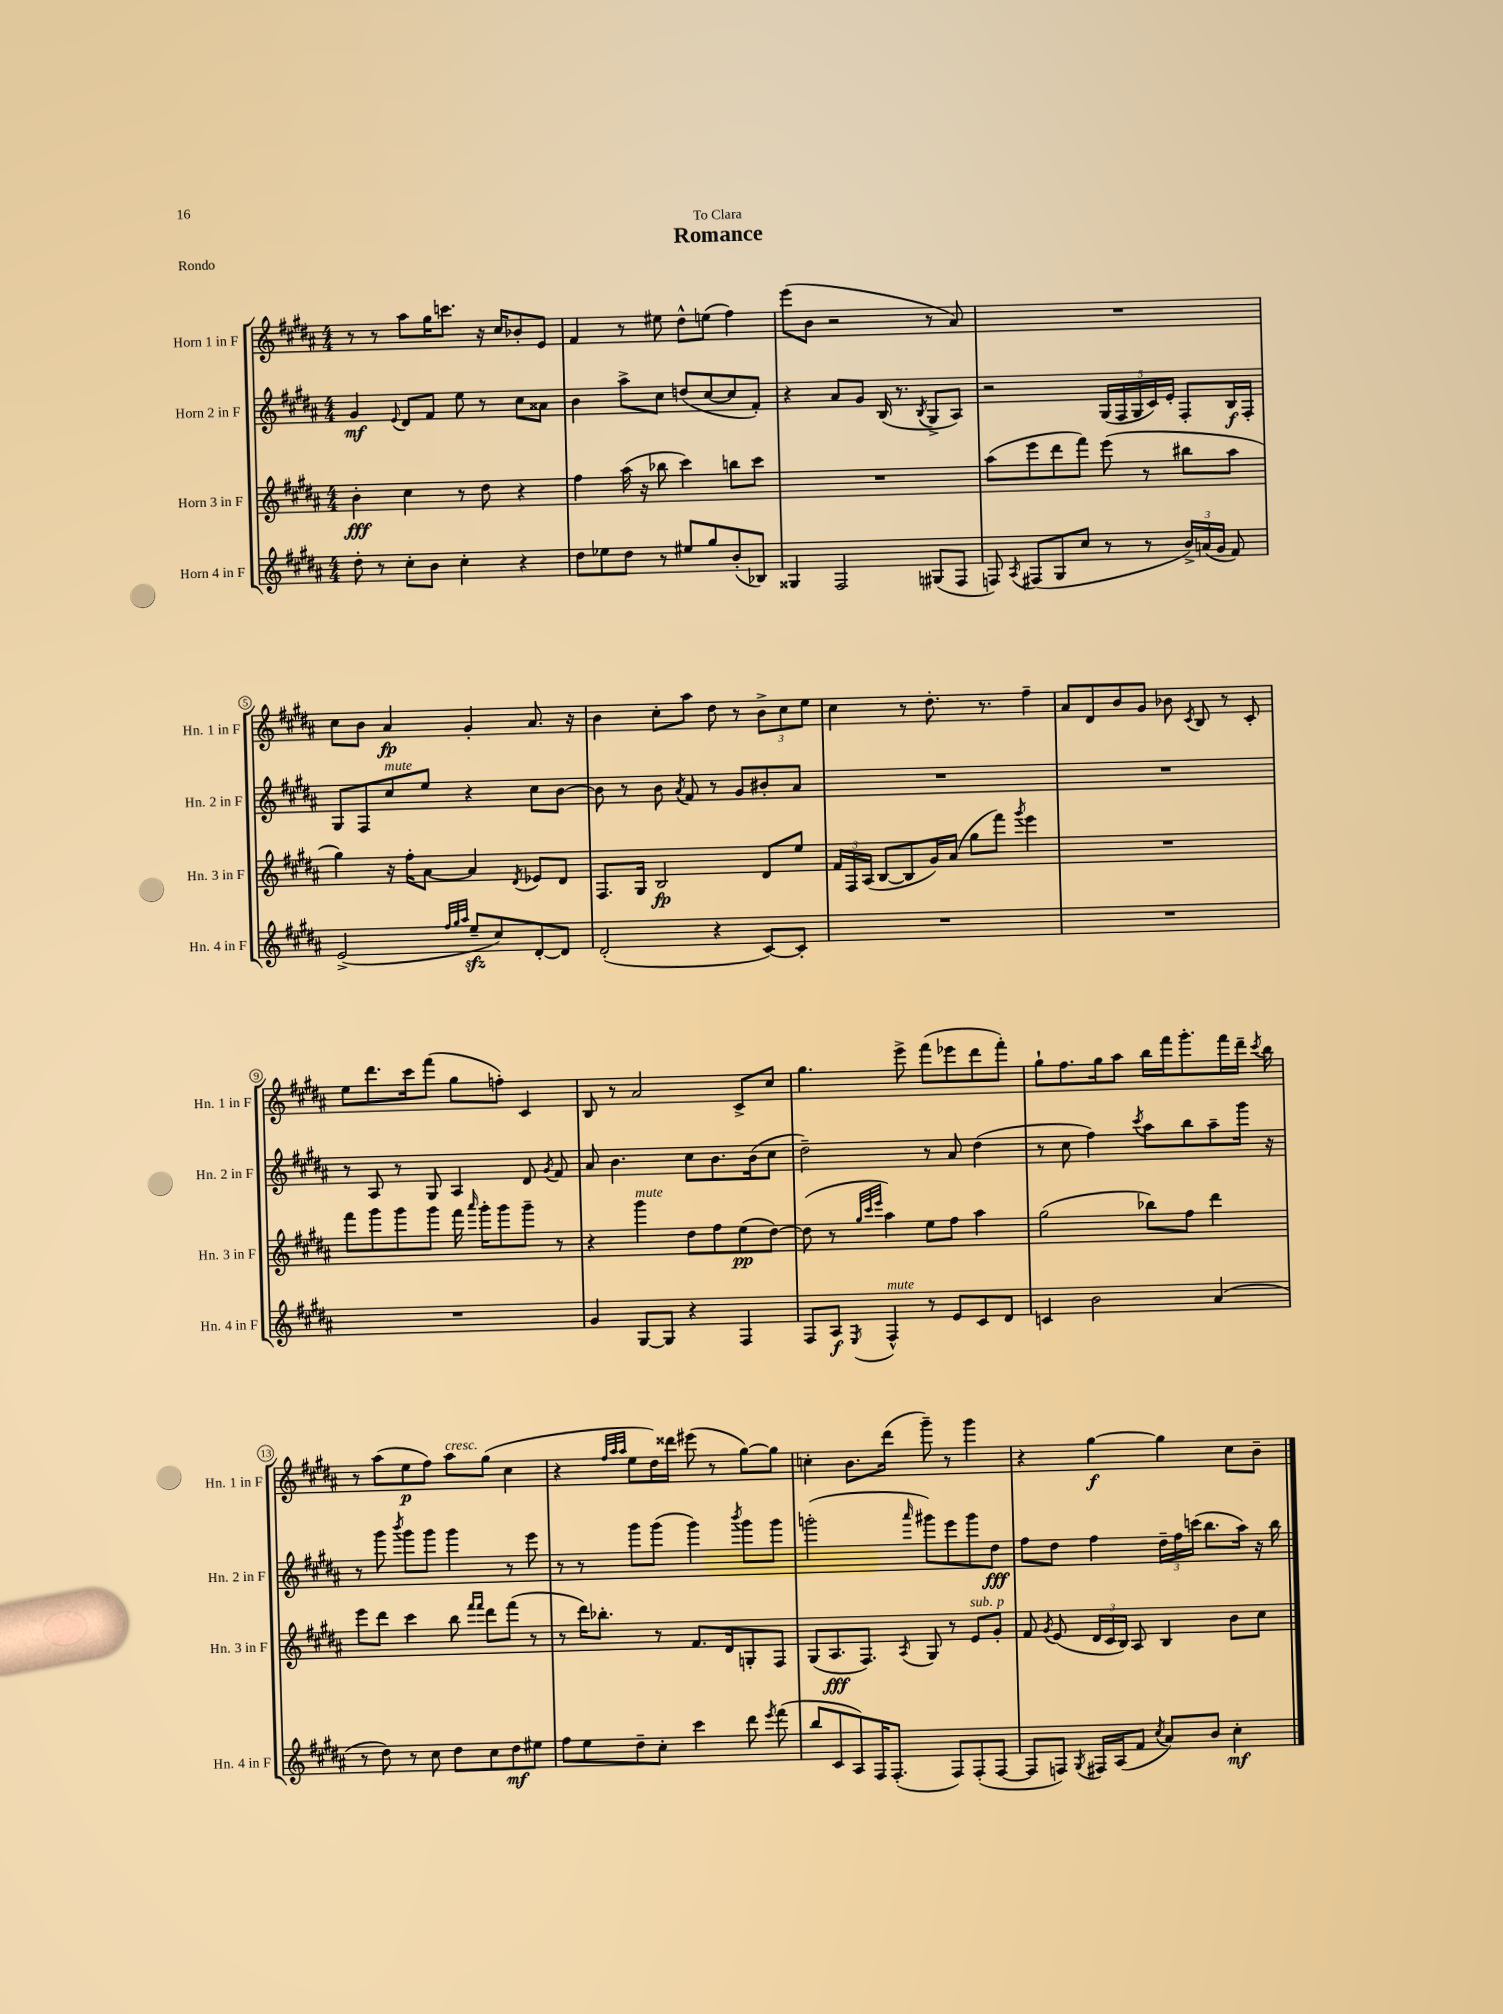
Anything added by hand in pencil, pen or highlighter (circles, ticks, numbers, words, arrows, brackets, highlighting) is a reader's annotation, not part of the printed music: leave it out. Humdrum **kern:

**kern	**kern	**kern	**kern
*staff4	*staff3	*staff2	*staff1
*clefG2	*clefG2	*clefG2	*clefG2
*k[f#c#g#d#a#]	*k[f#c#g#d#a#]	*k[f#c#g#d#a#]	*k[f#c#g#d#a#]
*M4/4	*M4/4	*M4/4	*M4/4
8dd#'\	4b'\	4g#/	8r
8r	.	.	8r
.	.	8qqe/	.
8cc#'\L	4cc#\	8d#/L	8aa#\L
8b\J	.	8f#/J	16gg#\K
.	.	.	8.ccc\J
4cc#'\	8r	8ee\	.
.	8dd#\	8r	16r
.	.	.	16cc#/LK
4r	4r	8cc#\L	8b-'/
.	.	8a##\J	8e/J
=	=	=	=
8dd#\L	4ff#\	4b\	4f#/
8ee-\	.	.	.
8dd#\J	(16aa#\	8aa#^\L	8r
.	16r	.	.
8r	8bb-\	8cc#\J	8ee#\
8ee#/L	4ccc#\)	(8dd/L	8dd#^^\L
8gg#/	.	[8cc#/	(8ee\J
(8b'/	8bb\L	8cc#/]	4ff#\)
8B-/J)	8ccc#\J	8f#'/J)	.
=	=	=	=
4G##/	1r	4r	(8eee\L
.	.	.	8b\J
2F#/	.	8a#/L	2r
.	.	8g#/J	.
.	.	(16B/	.
.	.	8.r	.
.	.	8qB/	.
(8G#/L	.	8G#^/L	8r
8F#/J	.	8A#/J)	8a#/)
=	=	=	=
8F/)	(8aa#\L	2r	1r
8qA#/	.	.	.
(8F#/L	8eee\	.	.
8G#/	8ddd#\	.	.
8cc#/J	8fff#\J)	.	.
8r	(8eee\	(20G#/LL	.
.	.	20F#/	.
.	.	20G#/	.
8r	8r	.	.
.	.	20c#/)	.
.	.	20e'/JJ	.
24b^/LL)	8bb#\L	8F#'/L	.
(24a/	.	.	.
24g#/JJ	.	.	.
8f#/)	8aa#\J	16B/L	.
.	.	16F#'/JJ	.
=	=	=	=
(2e^/	4gg#\)	8G#/L	8cc#\L
.	.	8F#/	8b\J
.	16r	8cc#/	4a#/
.	16ff#'\LK	.	.
.	[8a#\J	8ee/J	.
32qqff#/LLL	.	.	.
32qqgg#/	.	.	.
32qqaa#/JJJ	.	.	.
8ee~/L	4a#/]	4r	4g#'/
8cc#/)	.	.	.
.	8qd#/	.	.
[8d#'/	8e-/L	8cc#\L	8.a#/
8d#/]J	8d#/J	[8b\J	.
.	.	.	16r
=	=	=	=
(2d#'/	8.F#/L	8b\]	4b\
.	.	8r	.
.	16G#/Jk	.	.
.	2B/	8b\	8cc#'\L
.	.	8qa#/	.
.	.	8f#/	8aa#\J
4r	.	8r	8dd#\
.	.	8g#/L	8r
[8c#/L)	8d#/L	8b#'/	12b^\L
.	.	.	12cc#\
8c#'/]J	8ee/J	8a#/J	.
.	.	.	12ee\J
=	=	=	=
1r	24f#/LL	1r	4cc#\
.	24F#/	.	.
.	(24A#/JJ	.	.
.	[8B/L	.	.
.	8B/]	.	8r
.	16g#/L)	.	8.dd#'\
.	(16a#/JJ	.	.
.	8gg#\L	.	.
.	.	.	8.r
.	8fff#\J)	.	.
.	8qggg#/	.	.
.	4eee\	.	4ff#~\
=	=	=	=
1r	1r	1r	8a#/L
.	.	.	8d#/
.	.	.	8b/
.	.	.	8g#/J
.	.	.	8b-\
.	.	.	8qc#/
.	.	.	8B/
.	.	.	8r
.	.	.	8c#'/
=	=	=	=
1r	8fff#\L	8r	8ee\L
.	8ggg#\	8A#/	8.ddd#\
.	8ggg#\	8r	.
.	.	.	16ccc#\k
.	8ggg#\J	8G#/	(8fff#\J
.	16fff#\	4A#/	8gg#\L
.	16qqaaa#/	.	.
.	16ggg#'\LK	.	.
.	8ggg#\	.	8ff'\J)
.	8ggg#~\J	8d#/	4c#/
.	.	8qg#/	.
.	8r	8f#/	.
=	=	=	=
4g#/	4r	8a#/	8B/
.	.	4.b\	8r
[8G#/L	4ggg#\	.	2a#/
8G#/]J	.	.	.
4r	8dd#\L	8cc#\L	.
.	8ff#\	8.b\	.
4F#/	(8ee\	.	8c#^/L
.	.	(16b\k	.
.	[8dd#\J)	8cc#\J	8cc#/J
=	=	=	=
8F#/L	(8dd#\]	2dd#~\)	4.gg#\
8A#/J	8r	.	.
.	32qqgg#/LLL	.	.
.	32qqccc#/	.	.
8qE/	32qqeee/JJJ	.	.
4F#^^/	4aa#\)	.	.
.	.	.	8eee^\
8r	8ee\L	8r	(8fff#\L
8e/L	8ff#\J	8a#/	8eee-\
8c#/	4aa#\	(4dd#\	8ddd#\
8d#/J	.	.	8fff#'\J)
=	=	=	=
4c/	(2gg#\	8r	8gg#`\L
.	.	8cc#\	8.ff#\
2b\	.	4ff#\)	.
.	.	.	16gg#\k
.	.	.	8aa#\J
.	.	8qccc#/	.
.	8bb-\L)	8aa#\L	16bb\LL
.	.	.	16fff#\J
.	8ff#\J	8bb\	8.ggg#'\
(4a#/	4ddd#\	8aa#~\	.
.	.	.	16fff#\L
.	.	16ggg#\Jk	16ddd#~\JJ
.	.	.	8qccc#/
.	.	16r	16bb\
=	=	=	=
8r	8eee\L	8r	8r
8dd#\)	8ddd#\J	8ggg#\	(8aa#\L
.	.	8qbbb/	.
8r	4ccc#\	8ggg#\L	8ee\
8cc#\	.	8ggg#\J	8ff#\J)
8dd#\L	8bb\	4ggg#\	8aa#\L
.	16qqfff#/LL	.	.
.	16qqfff#/JJ	.	.
8cc#\	8ddd#\L	.	(8gg#\J
8dd#\	(8fff#\J	8r	4cc#\
8ee#\J	8r	8eee\	.
=	=	=	=
8ff#\L	8r	8r	4r
8ee\	16ddd#\LK)	8r	.
.	8.bb-'\J	.	.
.	.	.	32qqff#/LLL
.	.	.	32qqaa#/
.	.	.	32qqaa#/JJJ
8dd#~\	.	8ggg#\L	8ee\L
8cc#'\J	8r	(8ggg#\J	16dd#\L)
.	.	.	16ddd##\JJ
4ccc#\	8.f#/L	4ggg#\)	(8eee#\
.	.	.	8r
.	16d#/k	.	.
.	.	8qbbb/	.
8ddd#\	8G'/	8ggg#\L	[8gg#\L)
8qeee/	.	.	.
(8fff#\	8F#/J	8ggg#\J	8gg#\]J
=	=	=	=
8bb/L	(8G#/L	(2ggg'\	4cc'\
8c#/	8.A#/	.	.
8A#/)	.	.	8.b\L
.	8.F#/J)	.	.
16F#/K	.	.	.
(8.F#'/J	.	.	(16ddd#\Jk
.	8qA#/	16qqaaa#/	.
.	8G#/	8ggg#\L)	8ggg#~\)
8F#/L)	8r	8eee\	8r
(8F#'/	8e/L	8ggg#\	4ggg#\
[8F#/J	8g#'/J	8dd#\J	.
=	=	=	=
8F#/]L	8f#/	8ff#\L	4r
.	8qg#/	.	.
8F/J)	(8e/	8dd#\J	.
8qG#/	.	.	.
16F#/LL	24d#/LL	4ff#\	[4gg#\
.	24c#/	.	.
(16A#/J	.	.	.
.	24B/JJ)	.	.
8f#/J	8A#/	.	.
8qcc#/	.	.	.
8a#/L)	4B/	24dd#~\LL	4gg#\]
.	.	24ff#\	.
.	.	(24ccc\JJ	.
8b/J	.	8.bb\L	.
4cc#'\	8b\L	.	8cc#\L
.	.	16aa#\Jk)	.
.	8cc#\J	16r	8b~\J
.	.	16bb\	.
==	==	==	==
*-	*-	*-	*-
